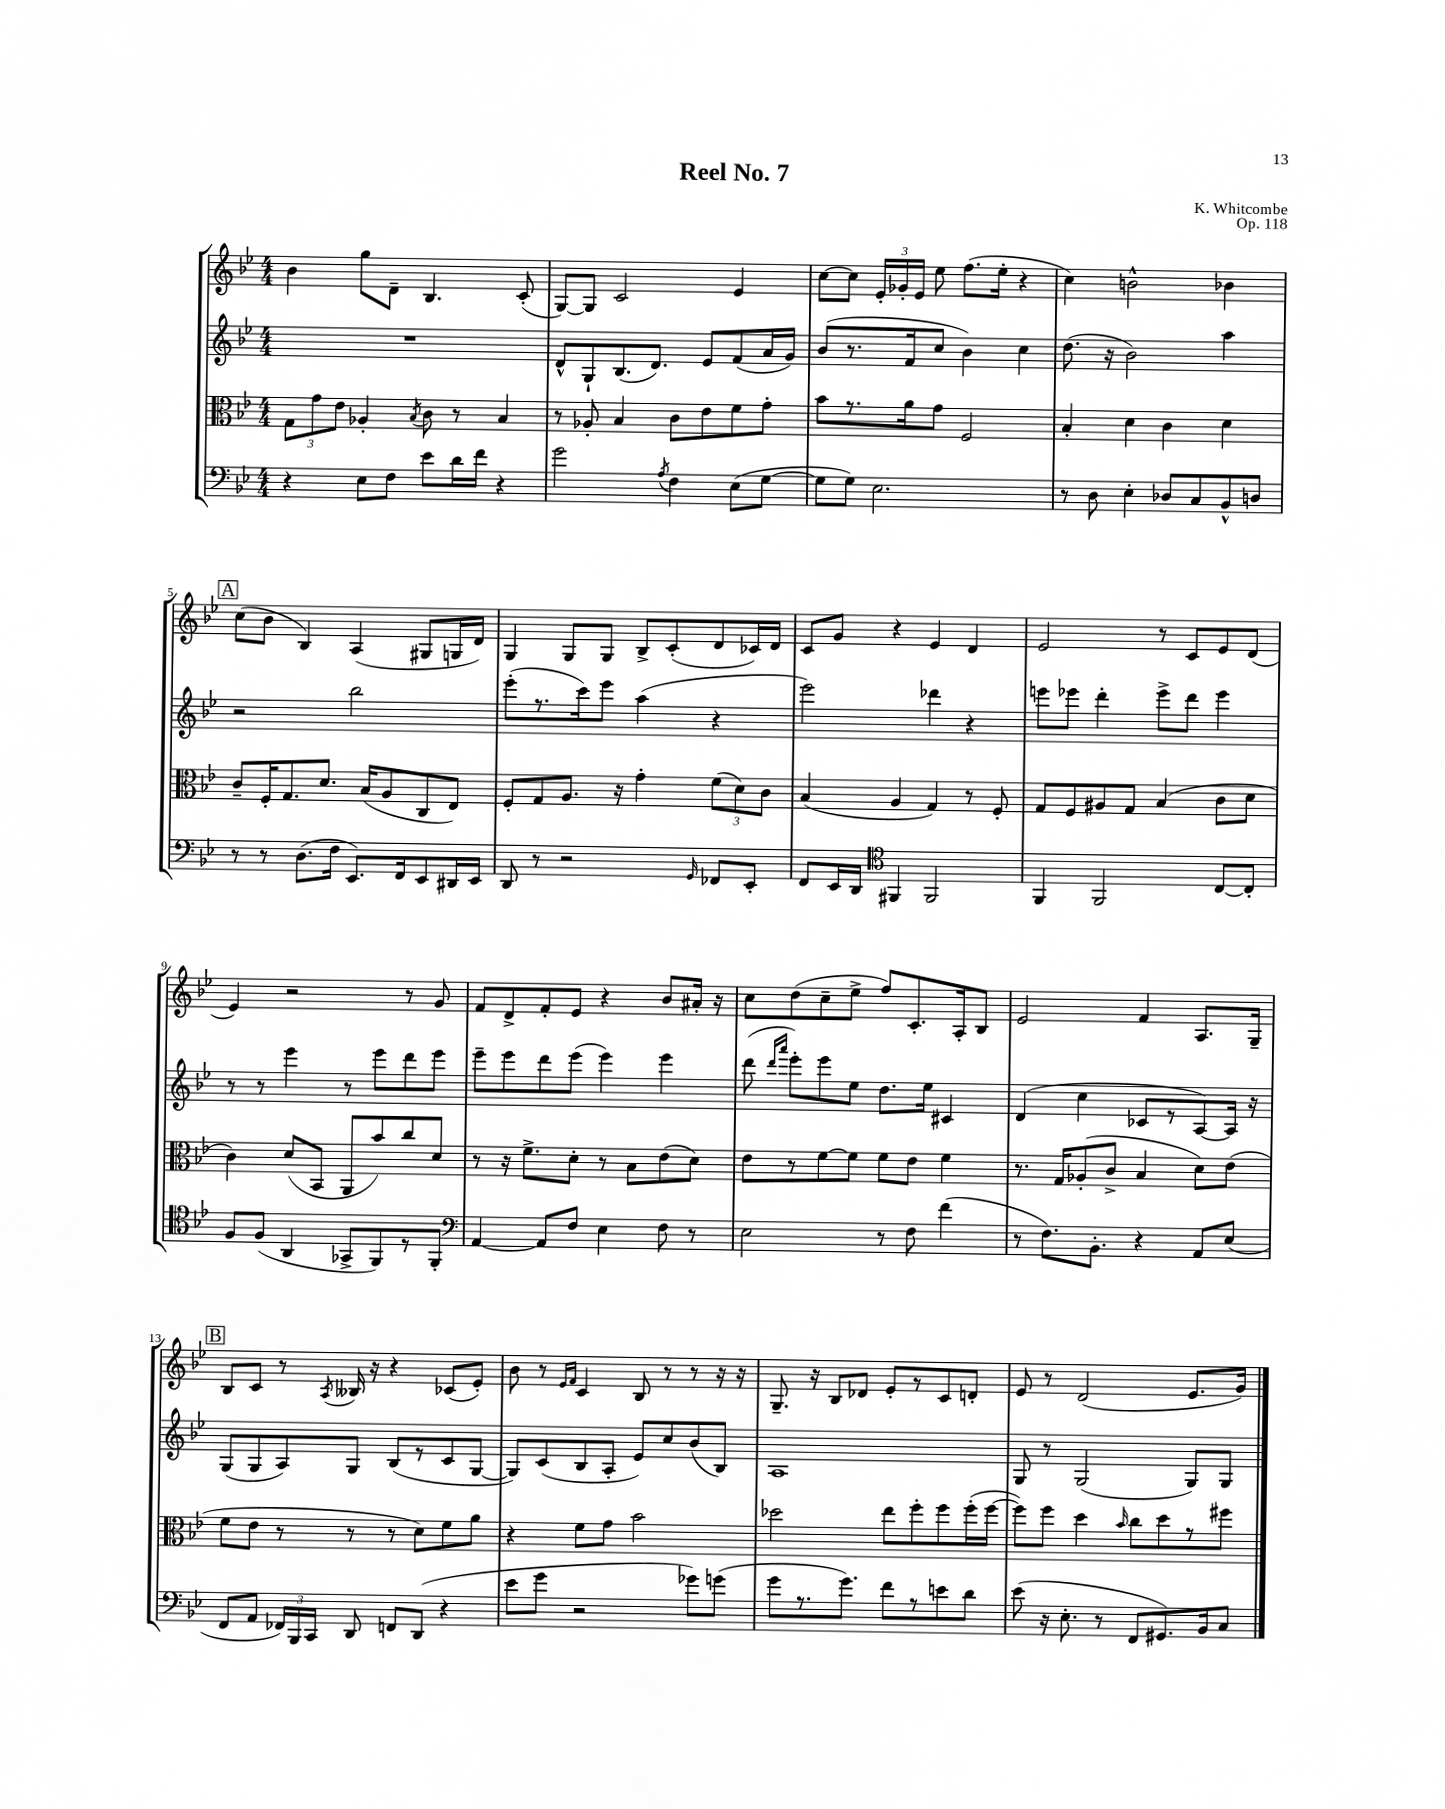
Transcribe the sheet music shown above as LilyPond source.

\header { title = "Reel No. 7" composer = "K. Whitcombe" opus = "Op. 118" }
<<
\new StaffGroup <<
\new Staff = "s0" {
    \clef treble \key bes \major \numericTimeSignature \time 4/4
    \autoBeamOff bes'4 g''8[ d'8]-- bes4. c'8-.( |
    g8[~) g8] c'2 ees'4 |
    c''8[~ c''8] \tuplet 3/2 { ees'16[-. ges'16-. ees'16] } ees''8 f''8.[( ees''16]-. r4 |
    c''4) b'2-^ bes'4 |
    \mark \markup { \box "A" } c''8[( bes'8] bes4) a4( gis8[ g16 d'16]) |
    g4 g8[ g8] bes8[-> c'8-.( d'8 ces'16) d'16] |
    c'8[ g'8] r4 ees'4 d'4 |
    ees'2 r8 c'8[ ees'8 d'8]( |
    ees'4) r2 r8 g'8 |
    f'8[ d'8-> f'8-. ees'8] r4 bes'8[ ais'16]-. r16 |
    c''8[ d''8( c''8-- ees''8]-> f''8[) c'8.-. a16-. bes8] |
    ees'2 f'4 a8.[ g16]-- |
    \mark \markup { \box "B" } bes8[ c'8] r8 \acciaccatura { a8 } beses16 r16 r4 ces'8[( ees'8]-.) |
    bes'8 r8 \grace { ees'16[ f'16] } c'4 bes8 r8 r8 r16 r16 |
    g8.-- r16 bes8[ des'8] ees'8[-. r8 c'8 d'8]-. |
    ees'8 r8 d'2( ees'8.[ g'16]) \bar "|." |
}
\new Staff = "s1" {
    \clef treble \key bes \major \numericTimeSignature \time 4/4
    \autoBeamOff R1 |
    d'8[-^ g8-! bes8.( d'8.]) ees'8[ f'8( a'16 g'16]) |
    bes'8[( r8. f'16 c''8] bes'4) c''4 |
    d''8.( r16 bes'2) a''4 |
    \mark \markup { \box "A" } r2 bes''2 |
    ees'''8[-.( r8. c'''16) ees'''8] a''4( r4 |
    ees'''2) des'''4 r4 |
    e'''8[ ees'''8] d'''4-. ees'''8[-> d'''8] ees'''4 |
    r8 r8 ees'''4 r8 ees'''8[ d'''8 ees'''8] |
    ees'''8[-- ees'''8 d'''8 ees'''8]( ees'''4) ees'''4 |
    d'''8( \grace { d'''16[ a'''16] } ees'''8[-.) ees'''8 ees''8] d''8.[ ees''16] cis'4 |
    d'4( c''4 ces'8[ r8 a8~) a16] r16 |
    \mark \markup { \box "B" } g8[( g8 a8) g8] bes8[( r8 c'8 g8]~ |
    g8[) c'8( bes8 a8]-. ees'8[) c''8 bes'8( bes8]) |
    a1 |
    g8 r8 g2( g8[) g8] \bar "|." |
}
\new Staff = "s2" {
    \clef alto \key bes \major \numericTimeSignature \time 4/4
    \autoBeamOff \tuplet 3/2 { g8[ g'8 ees'8] } aes4-. \acciaccatura { bes8 } c'8 r8 bes4 |
    r8 aes8-. bes4 c'8[ ees'8 f'8 g'8]-. |
    bes'8[ r8. a'16 g'8] f2 |
    bes4-. d'4 c'4 d'4 |
    \mark \markup { \box "A" } c'8[-- f16-. g8. d'8.] bes16[( a8 c8 ees8]) |
    f8[-. g8 a8.] r16 g'4-. \tuplet 3/2 { f'8[( d'8) c'8] } |
    bes4( a4 g4) r8 f8-. |
    g8[ f8 ais8 g8] bes4( c'8[ d'8] |
    c'4) d'8[( bes,8] a,8[ bes'8) c''8 d'8] |
    r8 r16 f'8.[-> d'8]-. r8 bes8[ ees'8( d'8]) |
    ees'8[ r8 f'8~ f'8] f'8[ ees'8] f'4 |
    r8. g16[ aes8-.( c'8]-> bes4 d'8[) ees'8]( |
    \mark \markup { \box "B" } f'8[ ees'8] r8 r8 r8 d'8[) f'8 a'8] |
    r4 f'8[ g'8] bes'2 |
    des''2 ees''8[ f''8-. f''8 f''16-.( f''16]~ |
    f''8[) f''8] d''4 \grace { bes'16 } c''8[ d''8 r8 fis''8] \bar "|." |
}
\new Staff = "s3" {
    \clef bass \key bes \major \numericTimeSignature \time 4/4
    \autoBeamOff r4 ees8[ f8] ees'8[ d'16 f'16] r4 |
    g'2 \acciaccatura { a8 } f4 ees8[( g8]~ |
    g8[ g8]) ees2. |
    r8 d8 ees4-. des8[ c8 bes,8-^ d8] |
    \mark \markup { \box "A" } r8 r8 d8.[( f16] ees,8.[) f,16 ees,8 dis,16 ees,16] |
    d,8 r8 r2 \grace { g,16 } fes,8[ ees,8]-. |
    f,8[ ees,16 d,16] \clef tenor fis,4 fis,2 |
    f,4 f,2 c8[~ c8]-. |
    f8[ f8]( a,4 ges,8[-> f,8) r8 f,8]-. |
    \clef bass a,4~ a,8[ f8] ees4 f8 r8 |
    ees2 r8 f8 f'4( |
    r8 f8.[) bes,8.]-. r4 a,8[ ees8]( |
    \mark \markup { \box "B" } f,8[ a,8] \tuplet 3/2 { fes,16[) bes,,16 c,16] } d,8 f,8[ d,8]( r4 |
    ees'8[ g'8] r2 ges'8[) g'8]( |
    g'8[ r8. g'8.]) f'8[ r8 e'8 d'8] |
    ees'8( r16 ees8.-. r8 f,8[ gis,8.) bes,16 c8] \bar "|." |
}
>>
>>
